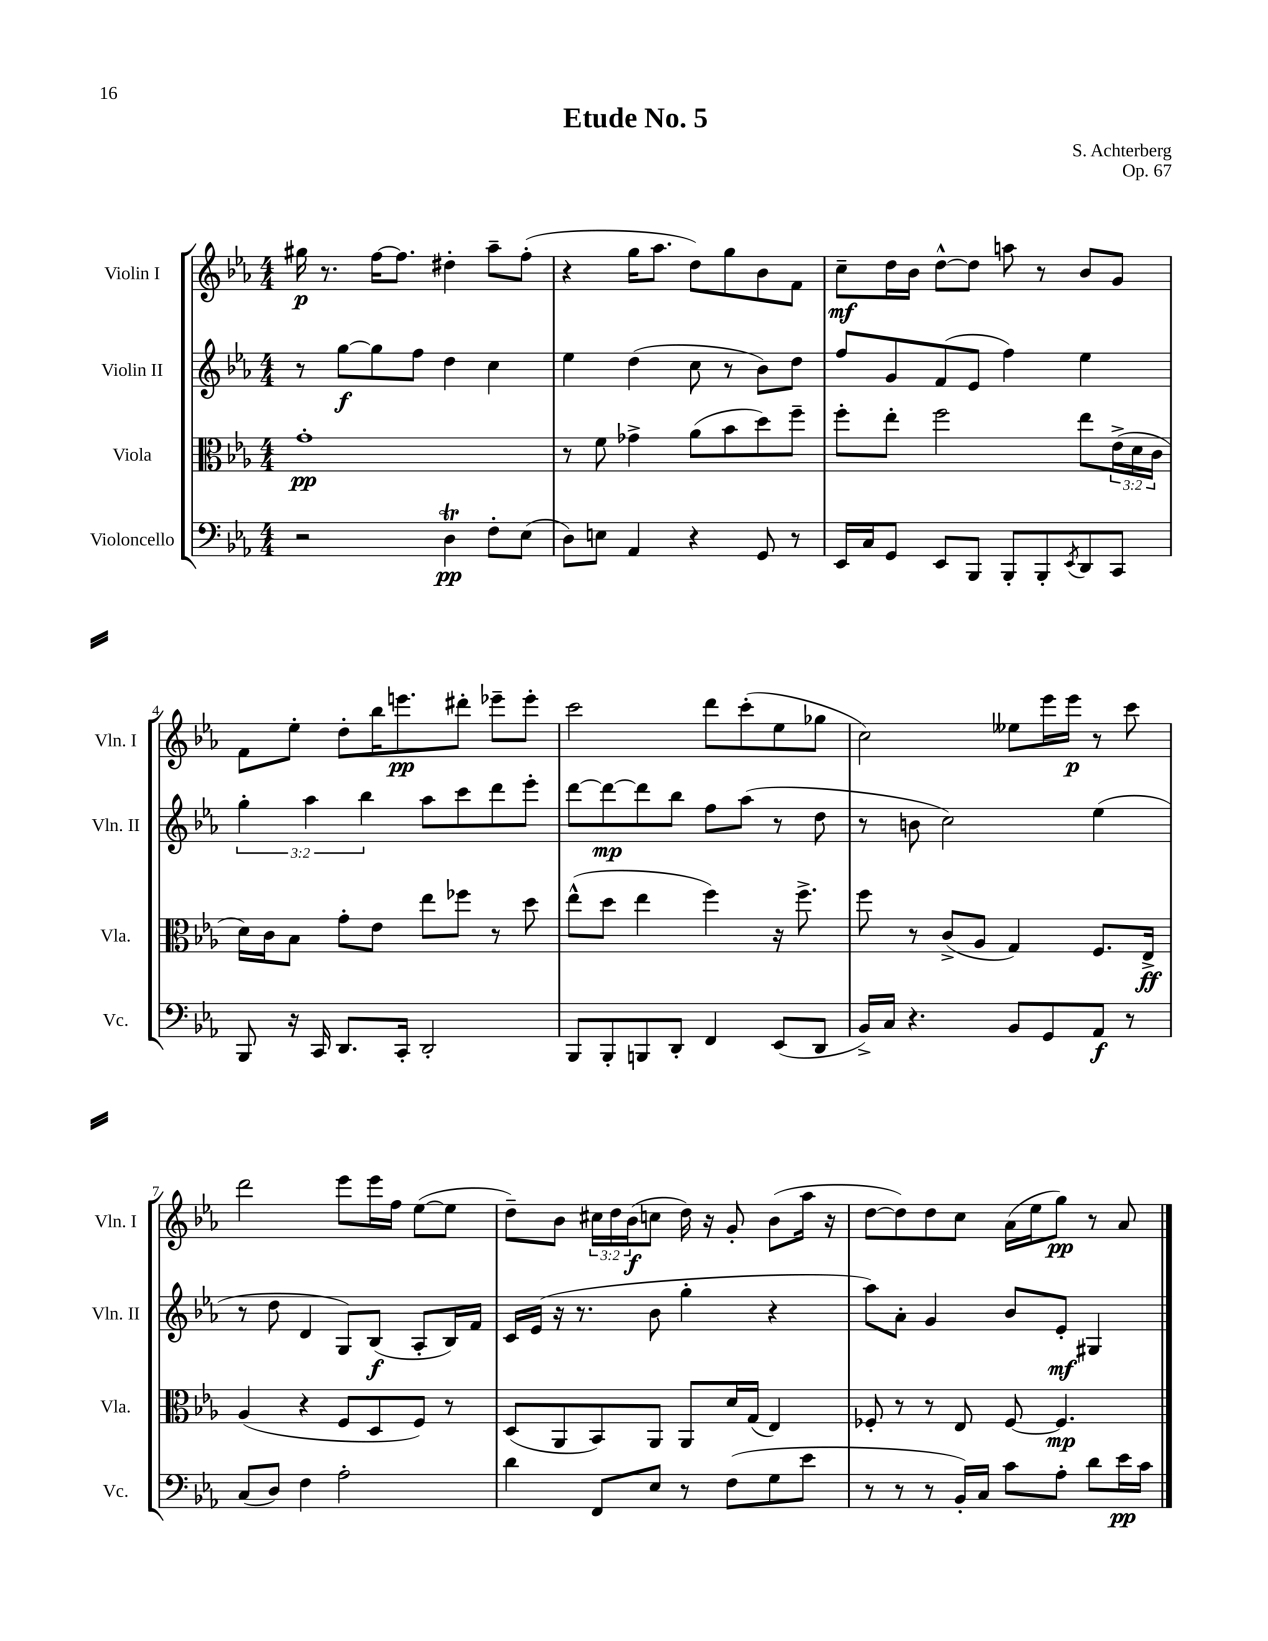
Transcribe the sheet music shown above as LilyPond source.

\header { title = "Etude No. 5" composer = "S. Achterberg" opus = "Op. 67" }
<<
\new StaffGroup <<
\new Staff = "s0" \with { instrumentName = "Violin I" shortInstrumentName = "Vln. I" } {
    \clef treble \key ees \major \numericTimeSignature \time 4/4 \override Staff.TupletNumber.text = #tuplet-number::calc-fraction-text
    gis''16\p r8. f''16~ f''8. dis''4-. aes''8-- f''8-.( |
    r4 g''16 aes''8. d''8) g''8 bes'8 f'8 |
    c''8--\mf d''16 bes'16 d''8~-^ d''8 a''8 r8 bes'8 g'8 |
    f'8 ees''8-. d''8-. bes''16 e'''8.\pp dis'''8-. ees'''8-- ees'''8-. |
    c'''2 d'''8 c'''8-.( ees''8 ges''8 |
    c''2) eeses''8 ees'''16 ees'''16\p r8 c'''8 |
    d'''2 ees'''8 ees'''16 f''16 ees''8~( ees''8 |
    d''8--) bes'8 \tuplet 3/2 { cis''16 d''16 bes'16\f( } c''8 d''16) r16 g'8-. bes'8( aes''16 r16 |
    d''8~ d''8) d''8 c''8 aes'16( ees''16 g''8\pp) r8 aes'8 \bar "|." |
}
\new Staff = "s1" \with { instrumentName = "Violin II" shortInstrumentName = "Vln. II" } {
    \clef treble \key ees \major \numericTimeSignature \time 4/4 \override Staff.TupletNumber.text = #tuplet-number::calc-fraction-text
    r8 g''8~\f g''8 f''8 d''4 c''4 |
    ees''4 d''4( c''8 r8 bes'8) d''8 |
    f''8 g'8 f'8( ees'8 f''4) ees''4 |
    \tuplet 3/2 { g''4-. aes''4 bes''4 } aes''8 c'''8 d'''8 ees'''8-. |
    d'''8~ d'''8~\mp d'''8 bes''8 f''8 aes''8( r8 d''8 |
    r8 b'8 c''2) ees''4( |
    r8 d''8 d'4 g8) bes8\f( aes8-. bes16) f'16 |
    c'16 ees'16( r16 r8. bes'8 g''4-. r4 |
    aes''8) aes'8-. g'4 bes'8 ees'8-.\mf gis4 \bar "|." |
}
\new Staff = "s2" \with { instrumentName = "Viola" shortInstrumentName = "Vla." } {
    \clef alto \key ees \major \numericTimeSignature \time 4/4 \override Staff.TupletNumber.text = #tuplet-number::calc-fraction-text
    g'1-.\pp |
    r8 f'8 ges'4-> aes'8( bes'8 d''8) f''8-- |
    f''8-. ees''8-. f''2 ees''8 \tuplet 3/2 { ees'16->( d'16 c'16 } |
    d'16) c'16 bes8 g'8-. ees'8 ees''8 fes''8 r8 d''8 |
    ees''8-^( d''8 ees''4 f''4) r16 f''8.-> |
    f''8 r8 c'8->( aes8 g4) f8. ees16->\ff |
    aes4( r4 f8 d8 f8) r8 |
    d8( aes,8 bes,8) aes,8 aes,8 d'16 g16( ees4) |
    fes8-. r8 r8 ees8 fes8~ fes4.\mp \bar "|." |
}
\new Staff = "s3" \with { instrumentName = "Violoncello" shortInstrumentName = "Vc." } {
    \clef bass \key ees \major \numericTimeSignature \time 4/4
    r2 d4\trill\pp f8-. ees8( |
    d8) e8 aes,4 r4 g,8 r8 |
    ees,16 c16 g,8 ees,8 bes,,8 bes,,8-. bes,,8-. \acciaccatura { ees,8 } d,8 c,8 |
    bes,,8 r16 c,16 d,8. c,16-. d,2-. |
    bes,,8 bes,,8-. b,,8 d,8-. f,4 ees,8( d,8 |
    bes,16->) c16 r4. bes,8 g,8 aes,8\f r8 |
    c8( d8) f4 aes2-. |
    d'4 f,8 ees8 r8 f8( g8 ees'8 |
    r8 r8 r8 bes,16-.) c16 c'8 aes8-. d'8 ees'16\pp c'16 \bar "|." |
}
>>
>>
